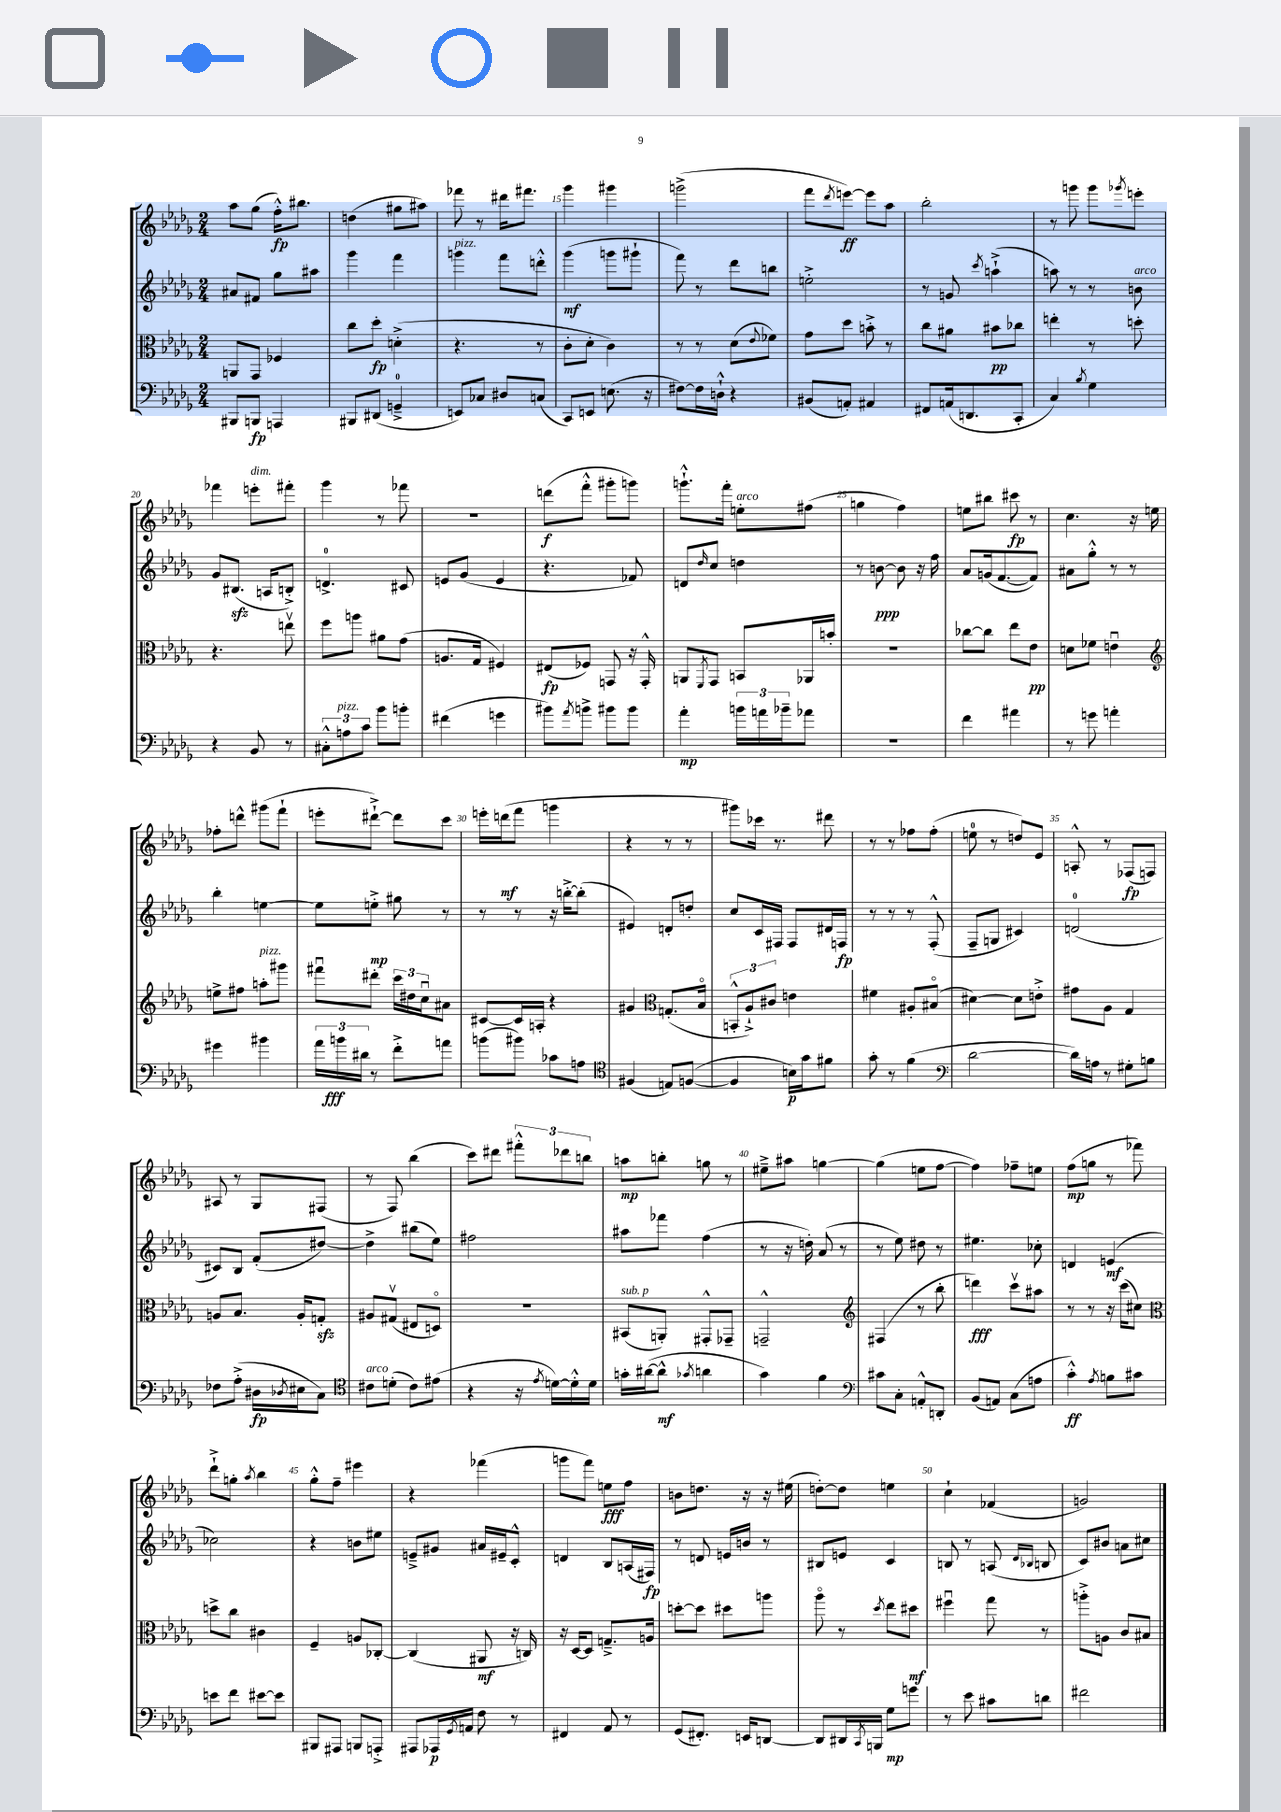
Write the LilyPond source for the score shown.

<<
\new StaffGroup <<
\new Staff = "s0" {
    \clef treble \key des \major \numericTimeSignature \time 2/4
    aes''8 ges''8( f''16-.-^\fp) bis''8. |
    d''4( gis''8 ais''8) |
    fes'''8 r8 dis'''16 fis'''8. |
    ges'''4 gis'''4 |
    g'''2->( |
    f'''8 \acciaccatura { des'''8 } e'''8~\ff) e'''8 aes''8 |
    bes''2-. |
    r8 g'''8 g'''8 \acciaccatura { ges'''8 } e'''8-. |
    fes'''4 e'''8-.^\markup { \italic "dim." } fis'''8-. |
    ges'''4 r8 fes'''8 |
    R2 |
    d'''8\f( f'''8-.-^ gis'''8-. g'''8) |
    g'''8.-!-^ f'''16-. e''8-.^\markup { \italic "arco" } fis''8( |
    g''4 f''4) |
    e''8 bis''8 cis'''8\fp r8 |
    c''4. r16 e''16 |
    fes''8-. d'''8-^ gis'''8( f'''8-! |
    e'''8-. dis'''8~-!->) dis'''8 c'''8 |
    e'''16-. d'''16\mf( f'''8 g'''4 |
    r4 r8 r8 |
    gis'''8) ces'''16 r8. dis'''8 |
    r8 r8 fes''8 fes''8-.( |
    e''8-0 r8 d''8) ees'8 |
    a8-.-^ r8 fes8\fp( f8) |
    ais8 r8 ges8 fis8( |
    r8 f8) bes''4( |
    c'''8) dis'''8 \tuplet 3/2 { fis'''8-.-^ des'''8 b''8 } |
    a''8\mp b''8-. g''8 r8 |
    eis''8---> ais''8 g''4~ |
    g''4( e''8 f''8~ |
    f''4) fes''8-- e''8 |
    f''8\mp( g''8 r8 fes'''8) |
    des'''8-!-> g''8-. \acciaccatura { aes''8 } bes''4 |
    ges''8-.-^ f''8-- eis'''4 |
    r4 fes'''4( |
    g'''8 f'''8) e''8\fff f''8 |
    b'8 d''8. r16 r16 eis''16( |
    d''8~-.) d''8 e''4 |
    c''4-! fes'4( |
    g'2) \bar "|." |
}
\new Staff = "s1" {
    \clef treble \key des \major \numericTimeSignature \time 2/4
    ais'8 fis'8 ges''8 ais''8 |
    ges'''4 f'''4 |
    g'''4^\markup { \italic "pizz." } f'''8 d'''8-.-^ |
    ges'''4\mf( g'''8 gis'''8-! |
    f'''8) r8 des'''8 b''8 |
    e''2-.-> |
    r8 g'8 \acciaccatura { c'''8 } a''4-!->( |
    a''8) r8 r8 b'8^\markup { \italic "arco" } |
    ges'8 bis8.\sfz( a16 b8-.->) |
    d'4.-0-> cis'8 |
    e'8 ges'8( e'4 |
    r4. fes'8) |
    d'8 \grace { des''16 } c''8 d''4 |
    r8 b'8~\ppp b'8 r16 f''16 |
    aes'8 g'16( f'8.~ f'8) |
    ais'8 ges''8-.-^ r8 r8 |
    bes''4-. e''4~ |
    e''8 e''8-.->\mp gis''8 r8 |
    r8 r8 r16 b''16~-.-> b''8-.( |
    eis'4) d'8-. d''8-. |
    c''8 c'16 fis16 fis8 dis'16 f16\fp |
    r8 r8 r8 f8-.-^( |
    f8-- g8 cis'4) |
    d'2-0( |
    cis'8) bes8 f'8-.( dis''8~) |
    dis''4-> bis''8( ees''8) |
    fis''2 |
    ais''8 fes'''8 f''4( |
    r8 r16 d''16-.) aes'8( r8 |
    r8 ees''8) dis''8 r8 |
    eis''4. ces''8-. |
    d'4 e'4\mf( |
    ces''2) |
    r4 b'8 eis''8 |
    e'8---> gis'8 ais'16 eis'16-- c'8-.-^ |
    d'4 bes8 a16( fis16\fp) |
    r8 d'8 e'16 b'16 r8 |
    bis8 e'8 c'4 |
    b8 r8 a8( \grace { des'16 bes16 } b8 |
    c'8) bis'8 a'8 cis''8 \bar "|." |
}
\new Staff = "s2" {
    \clef alto \key des \major \numericTimeSignature \time 2/4
    a,8 ges,8 fes4 |
    c''8 des''8-.\fp d'4-.->( |
    r4. r8 |
    c'8-. des'8-. c'4) |
    r8 r8 des'8( \appoggiatura { ees'8 } fes'8) |
    ges'8 des''8 b'8-.-> r8 |
    c''8 ais'8 bis'8\pp ces''8 |
    e''4-. r8 d''8-. |
    r4. e''8\upbow |
    f''8 a''8 ais'8 ges'8( |
    a8. ges16 fis4) |
    eis8\fp( fes8) g,8 r16 g,16-.-^ |
    a,8 \acciaccatura { f,8 } ges,8 b,8 aes,16 b'16-. |
    r2 |
    ces''8~ ces''8 ees''8 ees'8\pp |
    d'8 fes'8 e'4\downbow |
    \clef treble e''8-> fis''8 a''8-.^\markup { \italic "pizz." } gis'''8 |
    fis'''8\downbow dis'''8-. \tuplet 3/2 { c'''16 dis''16 c''16\downbow } ais'8 |
    cis'8~ cis'16 a16-. r4 |
    gis'4 \clef alto g8.-.( bes16\flageolet |
    \tuplet 3/2 { b,8-.-^ aes8-!->) cis'8 } e'4 |
    fis'4 ais8-. bis8\flageolet( |
    dis'4~) dis'8 e'8-.-> |
    gis'8 aes8 ges4 |
    a8 bes8. a16-. g8-.\sfz |
    ais8 gis8\upbow( eis8 d8\flageolet) |
    R2 |
    bis,8^\markup { \italic "sub. p" }( a,8-.) gis,8-.-^ ges,8-- |
    g,2---^ |
    \clef treble fis4( r8 bes''8-. |
    d'''4\fff) c'''8\upbow ais''8 |
    r8 r8 r16 c'''16( cis''8) |
    \clef alto d''8-> c''8 cis'4 |
    f4-- a8 ces8~-. |
    ces4( ais,8\mf r16 c16) |
    r16 des16~ des8 g8.---> a16 |
    d''8~-. d''8 dis''8 a''8 |
    aes''8\flageolet r8 \acciaccatura { des''8 } ees''8 dis''8\mf |
    fis''4\downbow ges''8 r8 |
    a''8-.-> a8 c'8 bis8 \bar "|." |
}
\new Staff = "s3" {
    \clef bass \key des \major \numericTimeSignature \time 2/4
    bis,,8 b,,8\fp a,,4 |
    bis,,8 dis,8( g,4-0---> |
    e,8) ces8 dis8 c8( |
    c,8) e,8 e8.( r16 |
    fis8~) fis16 d16-!-^ r4 |
    bis,8( a,8-.) ais,4 |
    fis,8 a,16( d,8. c,8-. |
    c4) \acciaccatura { bes8 } ges4 |
    r4 bes,8 r8 |
    \tuplet 3/2 { cis8-.-^ a8^\markup { \italic "pizz." } c'8 } bes'8 b'8-. |
    fis'4( g'4 |
    bis'8) \acciaccatura { aes'8 } b'8-> bis'8 bis'8 |
    aes'4-.\mp \tuplet 3/2 { b'16 a'16 bes'16-- } aes'8 |
    R2 |
    f'4 ais'4 |
    r8 g'8 a'4-. |
    gis'4 bis'4 |
    \tuplet 3/2 { aes'16 b'16\fff dis'16 } r8 f'8-.-> a'8 |
    b'8( bis'8) ces'8 a8 |
    \clef tenor fis4( e8) f8~( |
    f4 b16\p) ges'16 fis'8 |
    ges'8-. r8 f'4( |
    \clef bass des'2~ |
    des'16) a16 r8 gis8-. b8 |
    fes8 aes8-.->( dis16\fp \acciaccatura { des8 } eis16 c8) |
    \clef tenor cis'8^\markup { \italic "arco" } d'8-.( cis'8) eis'8( |
    r4 r16 \acciaccatura { ees'8 } d'16~) d'16-.-^ d'16 |
    g'16-. ais'16~( ais'8-^\mf \acciaccatura { ges'8 } a'4 |
    ges'4) f'4 |
    \clef bass cis'8 c8-. a,8-.-^ d,8-. |
    bes,8( a,8) c8( a8 |
    c'4-.-^\ff) \acciaccatura { aes8 } b8 cis'8 |
    e'8 f'8 eis'8~ eis'8 |
    bis,,8 ais,,8 b,,8 a,,8-.-> |
    ais,,8 aes,,16\p \acciaccatura { ges,8 } a,16 f8 r8 |
    fis,4 aes,8 r8 |
    ges,8( fis,8.-.) e,16 d,8~ |
    d,8 dis,16 \acciaccatura { c,8 } b,,16 ges8\mp g'8 |
    r8 ees'8 cis'8 d'8 |
    fis'2 \bar "|." |
}
>>
>>
\layout { \context { \Score currentBarNumber = #12 \override BarNumber.break-visibility = ##(#f #t #t) barNumberVisibility = #(every-nth-bar-number-visible 5) } }
